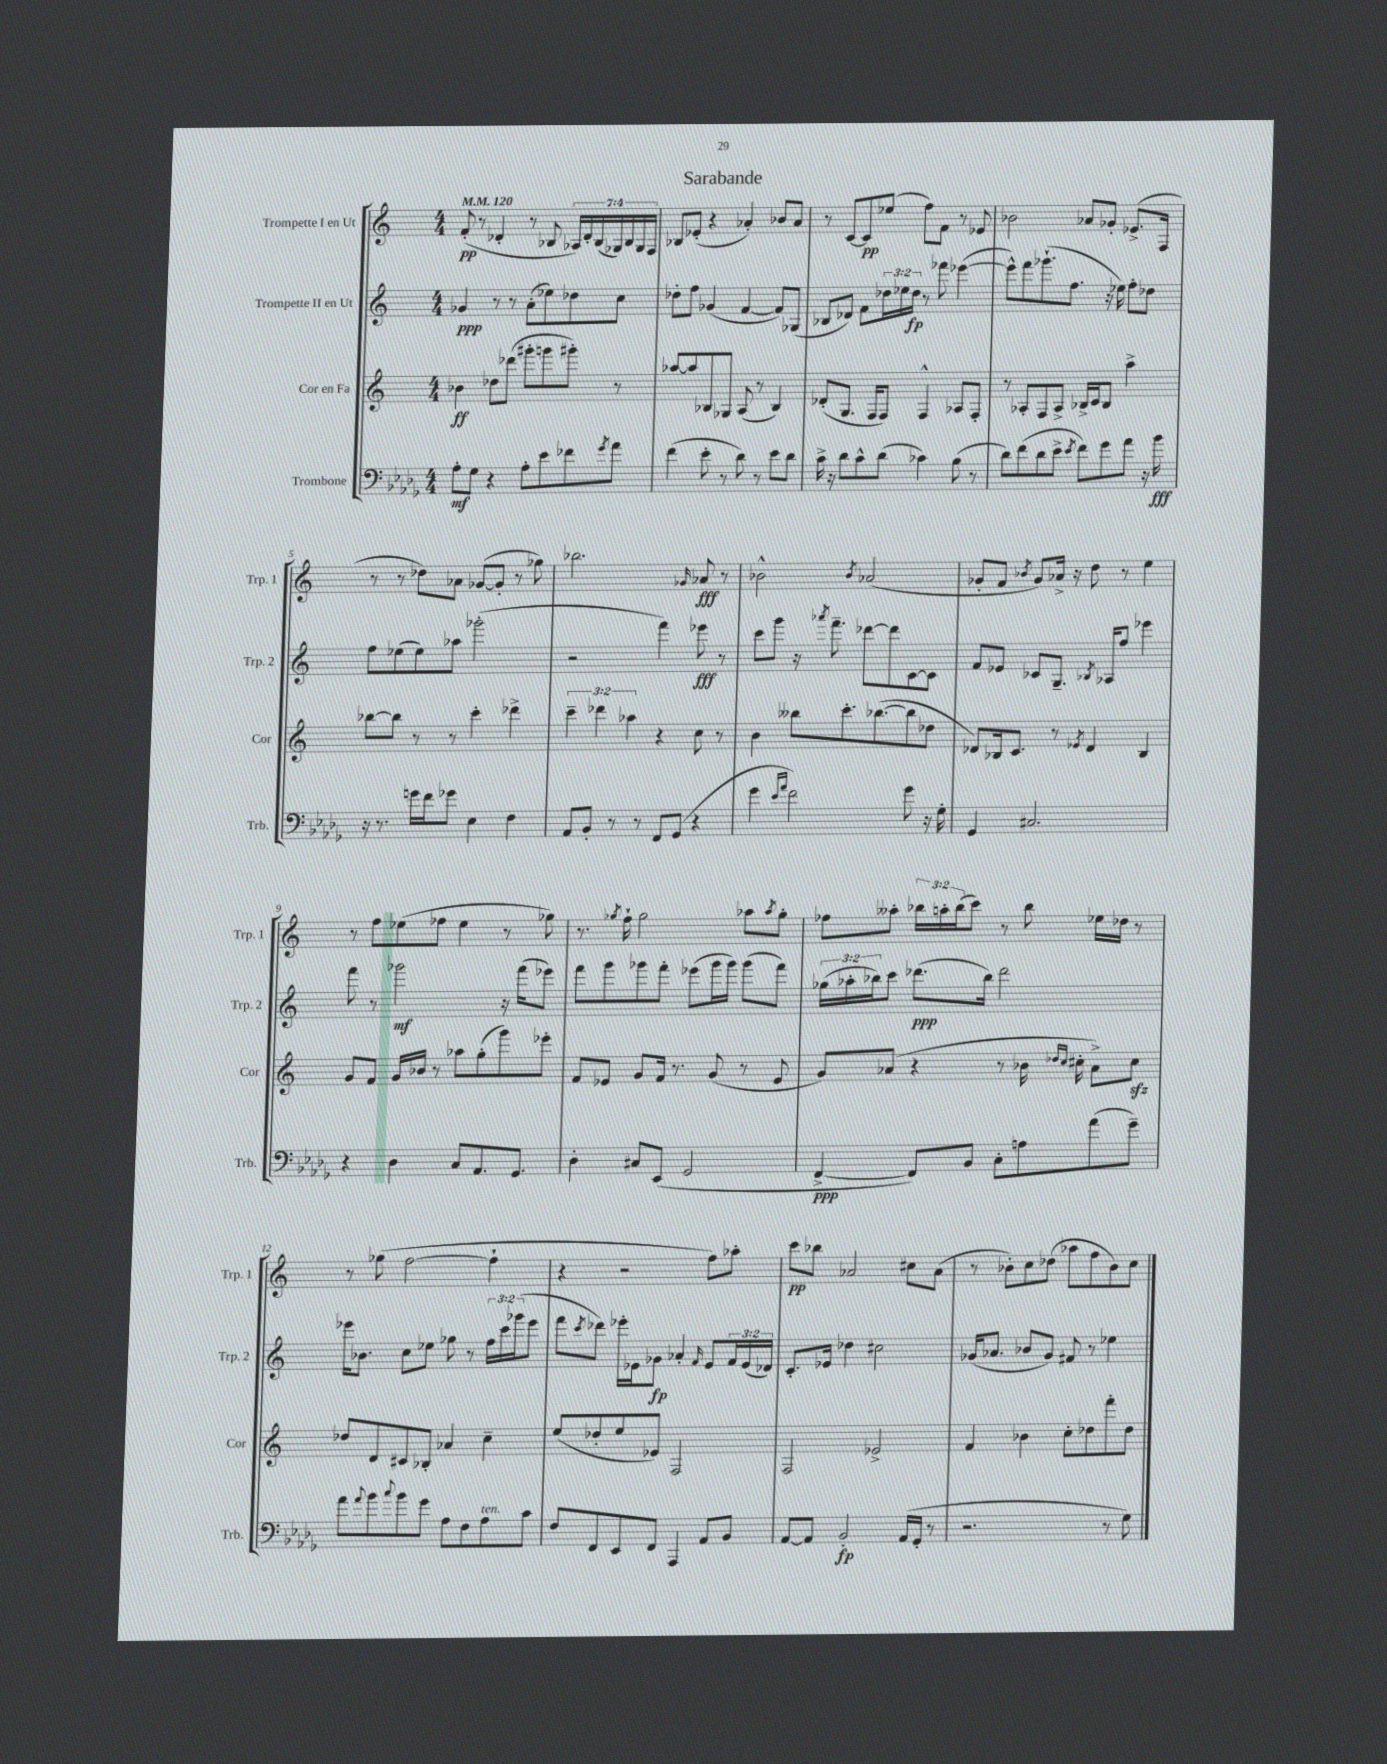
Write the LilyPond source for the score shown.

\header { title = "Sarabande" }
<<
\new StaffGroup <<
\new Staff = "s0" \with { instrumentName = "Trompette I en Ut" shortInstrumentName = "Trp. 1" } {
    \clef treble \key c \major \numericTimeSignature \time 4/4 \override Staff.TupletNumber.text = #tuplet-number::calc-fraction-text \tempo 4 = 120
    f'8-.\pp( r8 des'4-. r8 bes8 \tuplet 7/4 { aes16) des'16-. bes16( ges16) bes16 ges16 f16 } |
    bes8 ees'8-.( r4 aes'4-.) bes'8 aes'8 |
    r8 c'8~ c'8\pp ees''8( f''8) f'8 r8 ees'8 |
    bes'2 aes'8 ges'8-. ees'8.->( f16 |
    r8 r8 des''8) aes'8 ges'8~( ges'8-. r8 ges''8) |
    bes''2. \grace { ges'16 } aes'8\fff r8 |
    bes'2-^ \acciaccatura { bes'8 } aes'2( |
    ges'8-. f'8 \acciaccatura { bes'8 } ges'8) aes'16-> r16 d''8 r8 e''4 |
    r8 f''8 ees''8( fes''8 ees''4 r8 ges''8) |
    r8. \acciaccatura { ges''8 } f''16-! ges''2 aes''8 \acciaccatura { aes''8 } ges''8-. |
    fes''8 aeses''8-. \tuplet 3/2 { bes''16 a''16-. bes''16( } c'''8) r8 bes''8 ees''16 des''16 r8 |
    r8 ges''8( f''2~ f''4-! |
    r4 r2 f''8) aes''8-. |
    c'''8\pp bes''8 aes'2 cis''8 aes'8( |
    r8 bes'8-.) c''8 des''8( aes''8 f''8 bes'8) c''8 \bar "|." |
}
\new Staff = "s1" \with { instrumentName = "Trompette II en Ut" shortInstrumentName = "Trp. 2" } {
    \clef treble \key c \major \numericTimeSignature \time 4/4 \override Staff.TupletNumber.text = #tuplet-number::calc-fraction-text
    ges'4\ppp r8 r8 a'8-.( ees''8) des''8 c''8 |
    des''8-. f''8 ges'4( f'4~ f'8) ges8( |
    bes8 des'8) f'8 \tuplet 3/2 { des''16 ees''16 des''16\fp } r8 fes'''8 ees'''4~( |
    ees'''8-^) f'''8 ges'''8.-!( f''8. r16 ees''16) f''8-. des''8 |
    f''8 ees''8( ees''8) aes''8 ges'''2-.( |
    r2 f'''4) ees'''8\fff r8 |
    c'''8 g'''8 r16 \acciaccatura { aes'''8 } f'''8.-- des'''8~ des'''8 c'8~ c'8 |
    f'8 ees'8 ces'8 g8.-- \acciaccatura { bes8 } aes16 f''8 ees'''4 |
    f'''8 r8 ges'''2\mf r16 f'''16( ees'''8) |
    f'''8 g'''8 ges'''8 f'''8-. ees'''8( ges'''16 ges'''16) ges'''8( f'''8) |
    \tuplet 3/2 { ges''16( aes''16-. bes''16) } c'''8 des'''8.\ppp( bes''16) des'''2 |
    ees'''16 bes'8. c''8 ees''8 ges''8 r8 \tuplet 3/2 { f''16 c'''16 ges'''16( } ees'''8 |
    f'''8 \acciaccatura { c'''8 } des'''8) ees'''16-. ees'16 ges'8\fp aes'4-. \grace { f'16 } ees'8 \tuplet 3/2 { f'16 ees'16( des'16) } |
    c'8.-. ees'16 des''4 cis''2 |
    ges'16( aes'8. bes'8 ges'8) fis'8 r8 ees''4 \bar "|." |
}
\new Staff = "s2" \with { instrumentName = "Cor en Fa" shortInstrumentName = "Cor" } {
    \clef treble \key c \major \numericTimeSignature \time 4/4 \override Staff.TupletNumber.text = #tuplet-number::calc-fraction-text
    bes'4\ff des''8 des'''8( gis'''8-. g'''8 gis'''8-.) r8 |
    aes''8~ aes''8 bes8 ges8 a8( r8 bes4) |
    des'8-.( g8. f16 f8) f4-^ aes8 f8-. |
    r8 aes8-. f8 aes8-> bes16-> c'16 bes8 a''4-> |
    bes''8~ bes''8 r8 r8 c'''4-. des'''4-> |
    \tuplet 3/2 { c'''4-- des'''4 aes''4 } r4 c''8 r8 |
    b'4 beses''8 c'''8.-. bes''8.~( bes''8 des''8 |
    des'8) bes16 c'8. r8 \acciaccatura { ees'8 } des'4 bes4 |
    g'8 f'8 g'16 bes'16 r8 aes''8 g''8-.( g'''8) ees'''8-. |
    f'8 ees'8 g'8 f'16 r8. g'8( r8 ees'8 |
    g'8) aes'8( r4 r8 bes'16 \grace { des''16 c''16 } cis''16-. aes'8->) cis''8\sfz |
    des''8 d'8 cis'8 bes8-. aes'4 c''4-- |
    e''8( des''8-. e''8 ees'8) f2 |
    f2 ees'2-> |
    f'4 bes'4 c''8-. des''8 f'''8-. des''8 \bar "|." |
}
\new Staff = "s3" \with { instrumentName = "Trombone" shortInstrumentName = "Trb." } {
    \clef bass \key des \major \numericTimeSignature \time 4/4
    aes8-.\mf ges8 r4 aes8-. ees'8 fes'8 \acciaccatura { ges'8 } aes'8 |
    f'4( ees'8-. r8 des'8) r8 ees'8 des'8 |
    c'16-> r16 des'8 c'8-^ des'8( ces'4) bes8( r8 |
    des'8) f'8( des'8 ees'8-> \acciaccatura { ees'8 } f'8) ges'8 aes'8 r16 bes'16\fff |
    r16 r8. g'16 f'16 ges'8 ees4 f4 |
    aes,8 bes,8-. r8 r8 f,8 ges,8( r4 |
    ges'4 \grace { ees'16 aes'16 } f'2) ges'8 r16 ges16-. |
    ges,4 cis2. |
    r4 des4 c8 aes,8. ges,8. |
    des4-. cis8 ees,8( ges,2 |
    f,4~->\ppp f,8) bes,8 c8-. a8 aes'8( ges'8--) |
    aes'8 \appoggiatura { aes'8 } bes'8 \appoggiatura { c''8 } bes'8 ges'8 aes8 f8 aes8^\markup { \italic "ten." } c'8 |
    f8 f,8 ees,8 f,8 aes,,4 aes,8 bes,8 |
    aes,8~ aes,8 bes,2-.\fp aes,16( ges,16-. r8 |
    r2. r8 ges8) \bar "|." |
}
>>
>>
